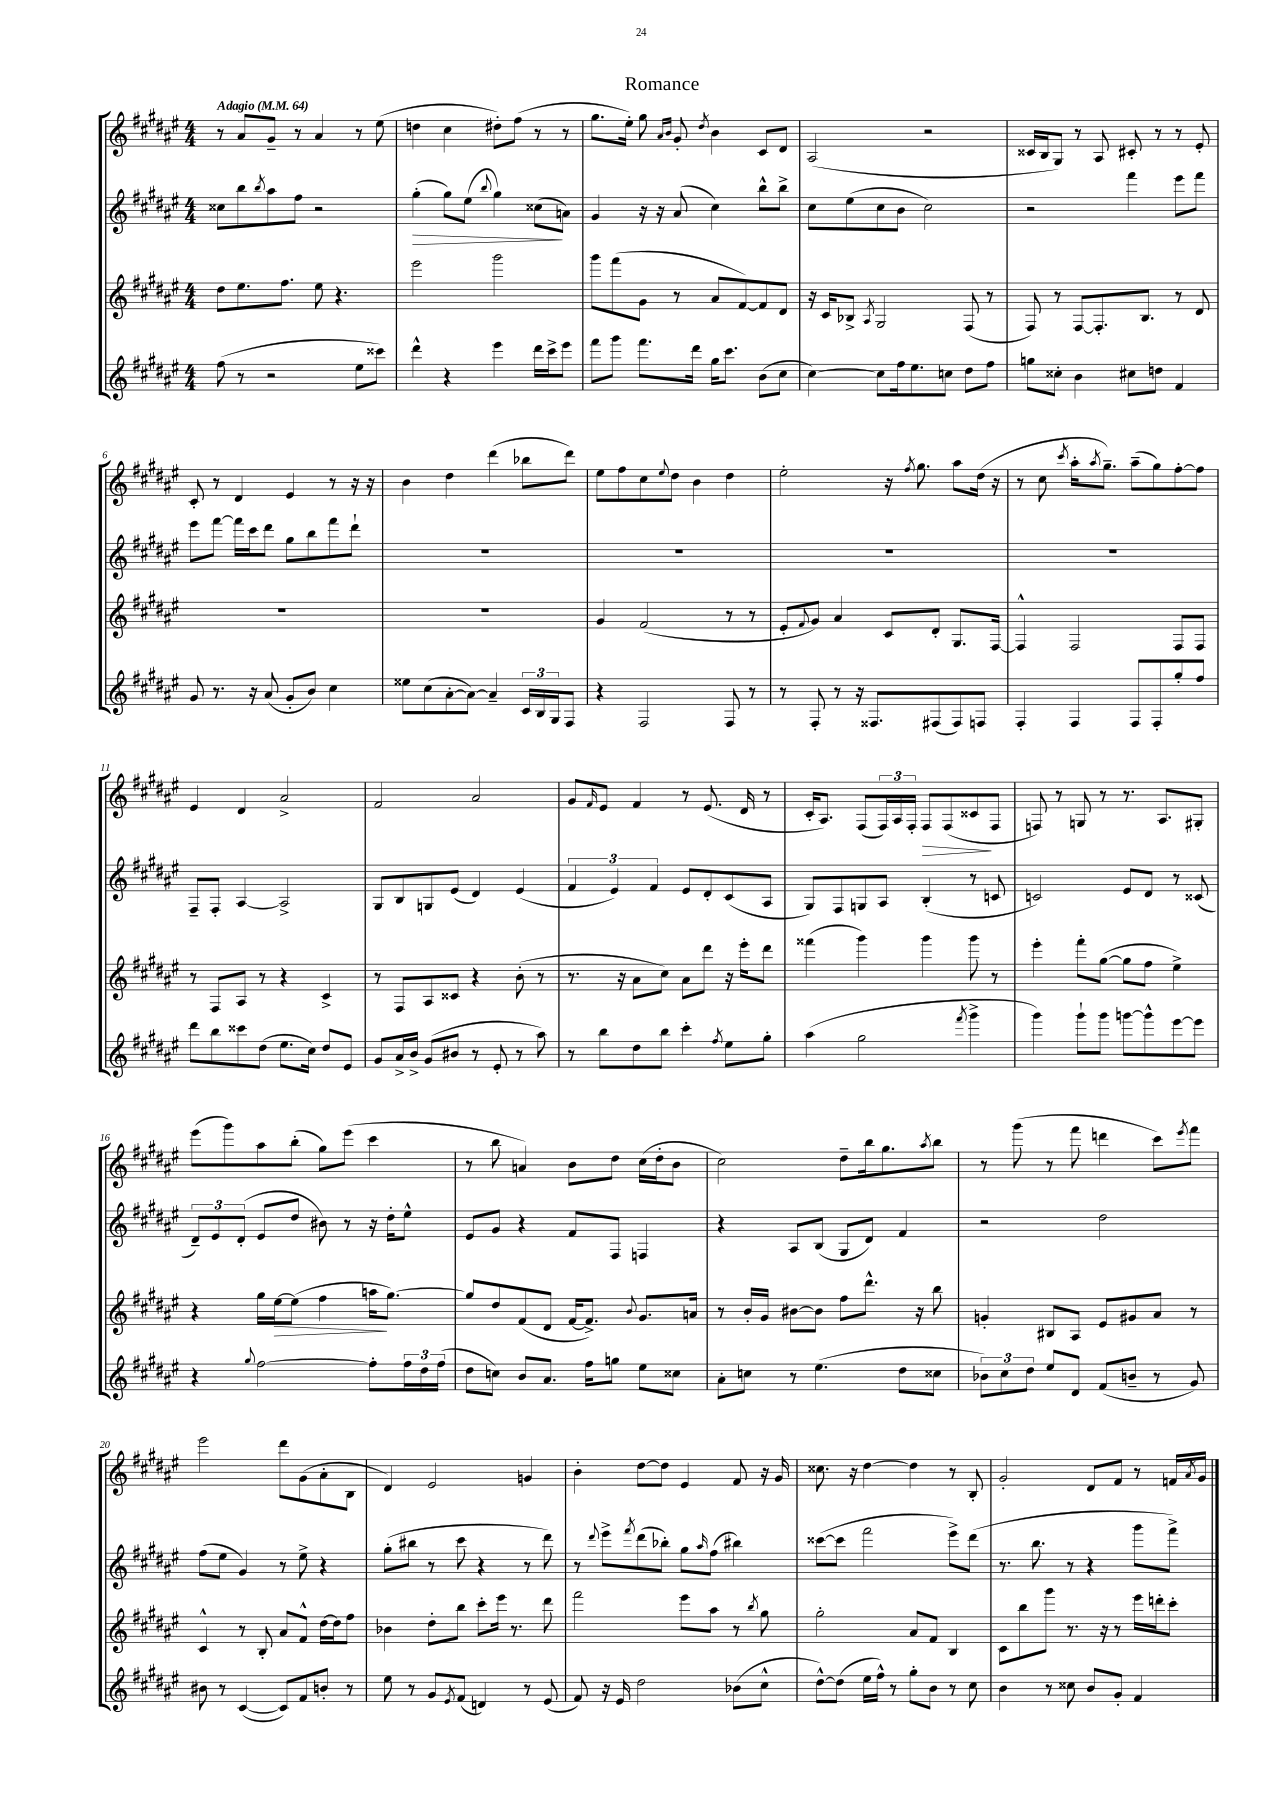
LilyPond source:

\header { title = "Romance" }
<<
\new StaffGroup <<
\new Staff = "s0" {
    \clef treble \key fis \major \numericTimeSignature \time 4/4 \tempo "Adagio" 4 = 64
    r8 ais'8 gis'8-- r8 ais'4 r8 eis''8( |
    d''4 cis''4 dis''8-.) fis''8( r8 r8 |
    gis''8. eis''16-.) gis''8 \grace { ais'16 b'16 } gis'8-. \acciaccatura { dis''8 } b'4 cis'8 dis'8 |
    ais2( r2 |
    cisis'16 b16 gis8) r8 ais8 cis'8-. r8 r8 eis'8-. |
    cis'8-. r8 dis'4 eis'4 r8 r16 r16 |
    b'4 dis''4 dis'''4( bes''8 dis'''8) |
    eis''8 fis''8 cis''8 \appoggiatura { eis''8 } dis''8 b'4 dis''4 |
    eis''2-. r16 \acciaccatura { fis''8 } gis''8. ais''8 dis''16( r16 |
    r8 cis''8 \acciaccatura { cis'''8 } ais''16-. \acciaccatura { ais''8 } gis''8.--) ais''8--( gis''8) fis''8~-. fis''8 |
    eis'4 dis'4 ais'2-> |
    fis'2 ais'2 |
    gis'8 \grace { fis'16 } eis'8 fis'4 r8 eis'8.( dis'16 r8 |
    cis'16-. ais8.) fis8( \tuplet 3/2 { fis16) ais16 fis16-. } fis8\> fis8( cisis'8\! fis8 |
    f8) r8 g8 r8 r8. ais8. gis8-. |
    eis'''8( gis'''8) ais''8 b''8-.( gis''8) eis'''8( cis'''4 |
    r8 b''8 a'4) b'8 dis''8 cis''16( dis''16-. b'8 |
    cis''2) dis''8-- b''16 gis''8. \acciaccatura { ais''8 } b''8 |
    r8 gis'''8( r8 fis'''8 d'''4 cis'''8) \acciaccatura { eis'''8 } fis'''8 |
    eis'''2 dis'''8 gis'8( ais'8-. b8 |
    dis'4) eis'2 g'4 |
    b'4-. dis''8~ dis''8 eis'4 fis'8 r16 gis'16 |
    cisis''8. r16 dis''4~ dis''4 r8 b8-. |
    gis'2-. dis'8 fis'8 r8 f'16 \acciaccatura { ais'8 } gis'16 \bar "|." |
}
\new Staff = "s1" {
    \clef treble \key fis \major \numericTimeSignature \time 4/4
    cisis''8 b''8 \acciaccatura { b''8 } ais''8 fis''8 r2 |
    gis''4-.\>( gis''8) eis''8( \appoggiatura { b''8 } gis''4) cisis''8\!( a'8) |
    gis'4 r16 r16 ais'8( cis''4) b''8-^ b''8-> |
    cis''8 eis''8( cis''8 b'8 cis''2) |
    r2 fis'''4 eis'''8 fis'''8 |
    eis'''8 fis'''8~ fis'''16 cis'''16 dis'''8 gis''8 b''8 fis'''8 dis'''8-! |
    R1 |
    R1 |
    R1 |
    R1 |
    fis8-- fis8-. ais4~ ais2-> |
    gis8 b8 g8 eis'8( dis'4) eis'4( |
    \tuplet 3/2 { fis'4 eis'4) fis'4 } eis'8 dis'8-. cis'8( ais8 |
    gis8) fis8 g8 ais8 b4-.( r8 c'8 |
    c'2) eis'8 dis'8 r8 cisis'8( |
    \tuplet 3/2 { dis'8--) eis'8 dis'8-.( } eis'8 dis''8 bis'8) r8 r16 dis''16-. eis''8-^ |
    eis'8 gis'8 r4 fis'8 fis8 f4 |
    r4 ais8 b8( gis8 dis'8) fis'4 |
    r2 dis''2 |
    fis''8( eis''8 gis'4) r8 eis''8-> r4 |
    gis''8-.( bis''8 r8 cis'''8 r4 r8 dis'''8) |
    r8 \appoggiatura { dis'''8 } eis'''8-> \acciaccatura { fis'''8 } dis'''8( bes''8-.) gis''8 \grace { ais''16 } fis''8( bis''4) |
    cisis'''8~( cisis'''8 fis'''2 eis'''8->) dis'''8( |
    r8. b''8. r8 r4 gis'''8 fis'''8->) \bar "|." |
}
\new Staff = "s2" {
    \clef treble \key fis \major \numericTimeSignature \time 4/4
    dis''8 eis''8. fis''8. eis''8 r4. |
    eis'''2 gis'''2 |
    gis'''8 fis'''8( gis'8 r8 ais'8 fis'8~) fis'8 dis'8 |
    r16 cis'16 bes8-> \acciaccatura { ais8 } gis2 fis8( r8 |
    fis8) r8 fis8~ fis8.-. b8. r8 dis'8 |
    R1 |
    R1 |
    gis'4 fis'2( r8 r8 |
    eis'8-. \appoggiatura { fis'8 } gis'8) ais'4 cis'8 dis'8-. gis8. fis16~ |
    fis4-^ fis2 fis8 fis8 |
    r8 fis8 ais8 r8 r4 cis'4-> |
    r8 fis8 ais8 cisis'8 r4 b'8-.( r8 |
    r8. r16 ais'8 cis''8) ais'8 dis'''8 r16 eis'''16-. dis'''8 |
    fisis'''4( gis'''4) gis'''4 gis'''8 r8 |
    eis'''4-. fis'''8-. gis''8~( gis''8 fis''8 eis''4->) |
    r4 gis''16 eis''16~\> eis''8( fis''4 a''16\! gis''8.~) |
    gis''8 dis''8 fis'8( dis'8 fis'16~ fis'8.->) \appoggiatura { b'8 } gis'8. a'16 |
    r8 b'16-. gis'16 bis'8~ bis'8 fis''8 dis'''8.-^ r16 b''8 |
    g'4-. bis8 ais8 eis'8 gis'8 ais'8 r8 |
    cis'4-^ r8 b8-. ais'8 fis'8-^ dis''16~ dis''16 fis''8 |
    bes'4 dis''8-. b''8 cis'''8-. eis'''16 r8. dis'''8 |
    fis'''2 eis'''8 ais''8 r8 \acciaccatura { b''8 } gis''8 |
    gis''2-. ais'8 fis'8 b4 |
    cis'8 b''8 gis'''8 r8. r16 r8 eis'''16 d'''16-. cis'''8-. \bar "|." |
}
\new Staff = "s3" {
    \clef treble \key fis \major \numericTimeSignature \time 4/4
    fis''8( r8 r2 eis''8 cisis'''8) |
    dis'''4-^ r4 eis'''4 dis'''16 cis'''16-> eis'''8 |
    fis'''8 gis'''8 fis'''8. dis'''16 gis''16 cis'''8. b'8( cis''8 |
    cis''4~) cis''8 fis''16 eis''8. c''8 dis''8 fis''8 |
    g''8 cisis''8-. b'4 cis''8 d''8 fis'4 |
    gis'8 r8. r16 ais'8( gis'8-. b'8) cis''4 |
    eisis''8 cis''8( ais'8~-. ais'8~) ais'4-- \tuplet 3/2 { cis'16 b16 gis16 } fis8 |
    r4 fis2 fis8 r8 |
    r8 fis8-. r8 r16 fisis8. fis8( fis8) f8 |
    fis4-. fis4 fis8 fis8-. gis''8-. fis''8 |
    dis'''8 b''8 cisis'''8 dis''8( eis''8. cis''16) dis''8 eis'8 |
    gis'8 ais'16-> b'16-> gis'8( bis'8 r8 eis'8-. r8 ais''8) |
    r8 b''8 dis''8 b''8 cis'''4-. \acciaccatura { fis''8 } eis''8 gis''8-. |
    ais''4( gis''2 \acciaccatura { fis'''8 } gis'''4-> |
    gis'''4) gis'''8-! gis'''8 g'''8~ g'''8-^ eis'''8~ eis'''8 |
    r4 \appoggiatura { gis''8 } fis''2~ fis''8-. \tuplet 3/2 { fis''16 dis''16 fis''16( } |
    dis''8 c''8) b'8 ais'8. fis''16 g''8 eis''8 cisis''8 |
    ais'8-. c''8 r8 eis''4.( dis''8 cisis''8 |
    \tuplet 3/2 { bes'8) cis''8 dis''8 } eis''8 dis'8 fis'8( b'8-- r8 gis'8) |
    bis'8 r8 cis'4~( cis'8) fis'8 b'8-. r8 |
    eis''8 r8 gis'8 \acciaccatura { eis'8 } fis'8( d'4) r8 eis'8( |
    fis'8) r16 eis'16 dis''2 bes'8( cis''8-^ |
    dis''8~-^) dis''8( eis''16 fis''16-^) r8 gis''8-. b'8 r8 cis''8 |
    b'4 r8 cisis''8 b'8 gis'8-. fis'4 \bar "|." |
}
>>
>>
